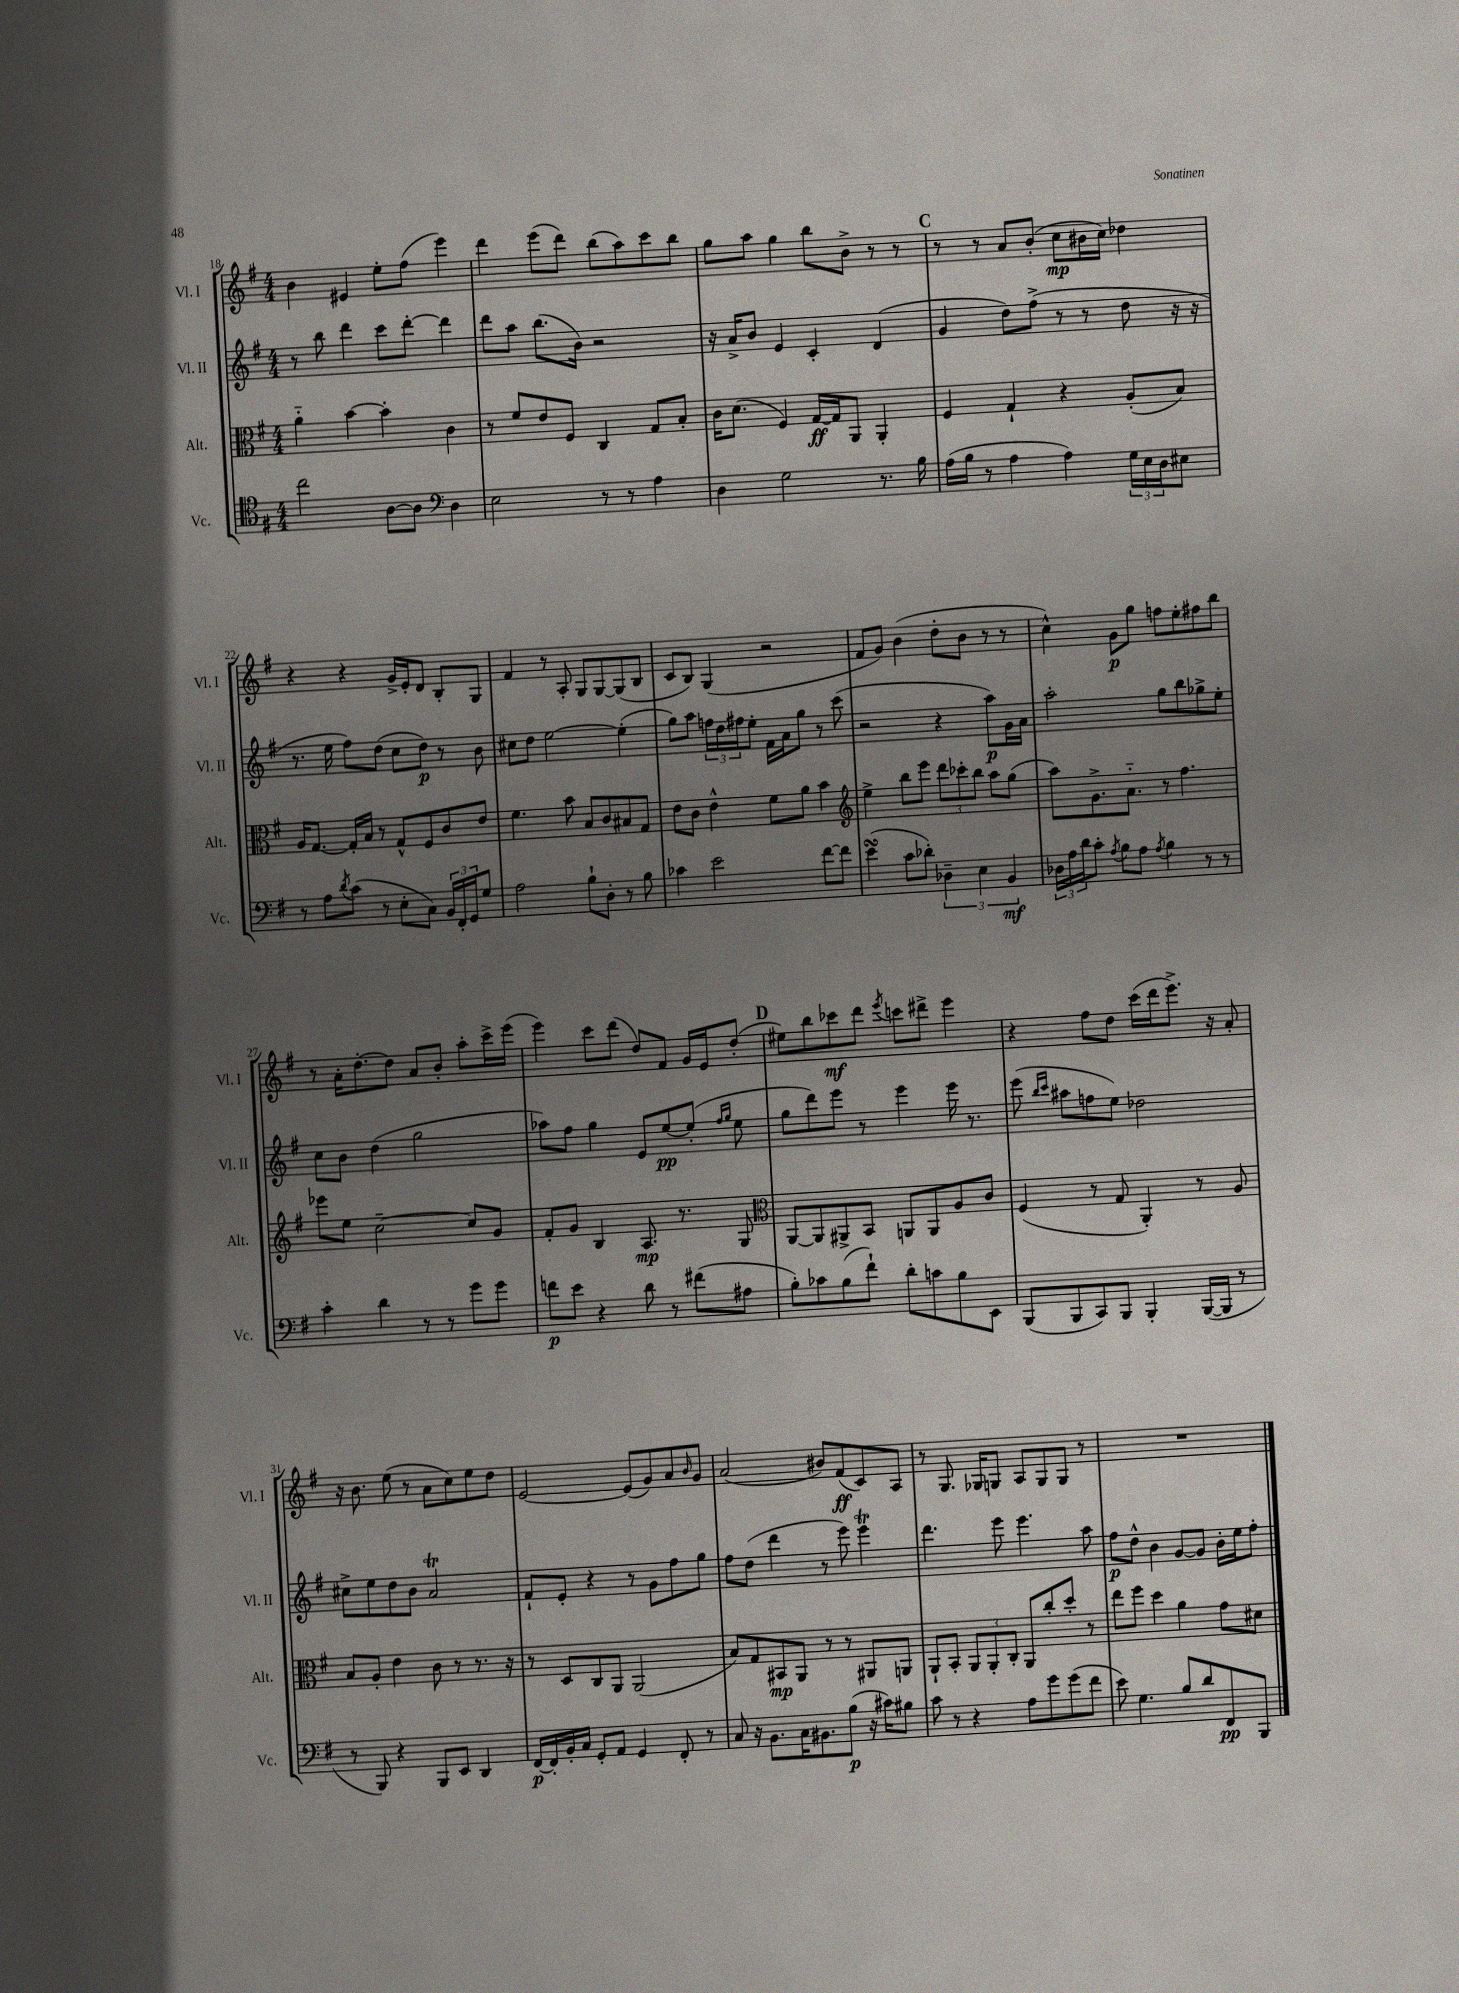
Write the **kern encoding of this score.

**kern	**kern	**kern	**kern
*staff4	*staff3	*staff2	*staff1
*clefC4	*clefC3	*clefG2	*clefG2
*k[f#]	*k[f#]	*k[f#]	*k[f#]
*M4/4	*M4/4	*M4/4	*M4/4
2cc\	4a'~\	8r	4b\
.	.	8bb\	.
.	[4b\	4ddd\	4e#/
[8A\L	4b'\]	8ccc\L	8ee'\L
8A\]J	.	[8ddd'\J	(8ff#\J
*clefF4	*	*	*
4D\	4c\	4ddd\]	4eee\)
=	=	=	=
2E\	8r	8ddd\L	4ddd\
.	8f#/L	8aa\J	.
.	8e/	(8.bb\L	(8eee\L
.	8F#/J	.	8ddd\J)
.	.	16b\Jk)	.
8r	4C/	2r	(8bb\L
8r	.	.	8aa\)
4A\	8G/L	.	8ccc\
.	8B'/J	.	8bb\J
=	=	=	=
4D\	16c\LK	16r	8gg\L
.	(8.d\J	16a^/LK	.
.	.	8b/J	8aa\J
2G\	4F#/)	4e/	4gg\
.	[16G/LL	4c'/	8bb\L
.	16G/]J	.	.
.	8AA/J	.	8b^\J
8.r	4AA'/	(4d/	8r
.	.	.	8r
16B\	.	.	.
=	=	=	=
(16A\LL	4F#/	4g/	8r
16B\JJ	.	.	.
8r	.	.	8r
4A\	4G`/	8dd\L)	8a/L
.	.	(8ff#^\J	(8b'/J
4A\)	4r	8r	8cc\L
.	.	8r	16b#\L
.	.	.	16cc\JJ)
24G\LL	(8A'/L	8dd\	4dd-\
24E\	.	.	.
24D\J	.	.	.
8E#\J	8B/J)	16r	.
.	.	16r	.
=	=	=	=
8r	16A/LK	8.r	4r
.	[8.G/J	.	.
8A\L	.	.	.
.	.	16ee\	.
8qd/	.	.	.
(8c\J	16G'/]LL	8ff#\L)	4r
.	16B/JJ	.	.
8r	8r	(8dd\J	.
8E'\L	8G^^/L	8cc\L	16g^/LL
.	.	.	16e'/J
8C\J)	8F#/	8dd\J)	8d/J
24BB/LL	8c/	8r	8B'/L
24FF#'/	.	.	.
24GG/J	.	.	.
8G/J	8e/J	8b\	8G/J
=	=	=	=
2A\	4.f#\	8cc#\L	4f#/
.	.	8dd\J	.
.	.	[2ee\	8r
.	8b\	.	8A'/
8B`\L	8B/L	.	8G/L
8D'\J	8c/	.	[8G/
8r	8B#/	(4ee'\]	(8G/]
8B\	8G/J	.	8B/J
=	=	=	=
4c-\	8e\L	8gg\L)	8c/L
.	8c\J	8aa\J	8B/J)
2e\	4e^^\	24ff\LL	(4G/
.	.	24dd\	.
.	.	24ff#\J	.
.	.	8ee'\J	.
.	8f#\L	16f#\LL	2r
.	.	16a\J	.
.	8a\J	8gg\J	.
[8f#\L	4b\	8r	.
8f#\]J	.	(8ccc\	.
=	=	=	=
*	*clefG2	*	*
(4e\	4ee^\	2r	8f#/L
.	.	.	8g/J)
8c\L	8bb\L	.	(4b\
8d-'\J)	8eee\J	.	.
6D-~\	12ddd\L	4r	8dd'\L
.	12ccc-'\	.	.
.	.	.	8b\J
6E\	12bb\J	.	.
.	8aa\L	8aa\L)	8r
6BB/	.	.	.
.	(8gg\J	16g\L	8r
.	.	16a\JJ	.
=	=	=	=
24D-\LL	8aa\L)	2aa'\	4cc^^\)
24A\	.	.	.
24d\J	.	.	.
8c'\J	8.g^\	.	.
8qA/	.	.	.
8B\L	.	.	8g\L
.	8.a'~\J	.	.
8A\J	.	.	8gg\J
8qA/	.	.	.
4B\	8r	8gg\L	8ff\L
.	4.ff#\	8bb\	8ee'\
8r	.	8gg-^\	8ff#\
8r	.	8ee'\J	8bb\J
=	=	=	=
4c'\	8eee-\L	8cc\L	8r
.	8ee\J	8b\J	16a'\LK
.	.	.	[8.dd'\
4d\	[2cc~\	(4dd\	.
.	.	.	8dd\]J
8r	.	2gg\	8a/L
8r	.	.	8b'/J
8g\L	8cc/]L	.	8aa'\L
8g\J	8g/J	.	16ccc^\L
.	.	.	(16eee\JJ
=	=	=	=
8f\L	8f#'/L	8aa-\L)	4eee\)
8e\J	8g/J	8ff#\J	.
4r	4B/	4gg\	8ccc\L
.	.	.	(8ddd\J
8d\	8.A/	8e/L	8dd/L)
8r	.	[8ee/	8f#/J
.	8.r	.	.
(8f#\L	.	(8ee'/]J	16g/LL
.	.	.	16e/J
.	.	16qqff#/LL	.
.	.	16qqgg/JJ	.
8A#\J	8G/	8ee\	(8dd'/J
=	=	=	=
*	*clefC3	*	*
8B'\L)	[8AA/L	8gg\L	8ee#\L)
8c-\	8AA/]	8ddd\)	8bb\
(8B\	8AA#^/	8eee\J	8ccc-\
8f#`\J)	8BB/J	8r	8ddd\J
.	.	.	8qeee/
8d'\L	8AA/L	4eee\	8ccc\L
8c\	8AA/	.	8ddd#^\J
8B\	8A/	16eee\	4eee\
.	.	8.r	.
8EE\J	8c/J	.	.
=	=	=	=
(8BBB/L	(4F#/	(8eee\	4r
.	.	16qqbb/LL	.
.	.	16qqccc/JJ	.
8BBB/	.	8aa#\L	.
8CC/)	8r	8ff\	8ff#\L
8BBB/J	8G/	8ee\J)	8dd\J
4BBB'/	4AA'/)	2dd-\	(16ccc\LL
.	.	.	16ddd\J
.	.	.	8.eee^\J)
([16BBB/LL	8r	.	.
16BBB/]JJ	.	.	16r
8r	8A/	.	8a'/
=	=	=	=
8r	8B/L	8cc#^\L	16r
.	.	.	8.b\
8BBB/)	8A'/J	8ee\	.
4r	4e\	8dd\	(8ee\
.	.	8b\J	8r
8BBB/L	8c\	2a/	8a\L
8EE/J	8r	.	8cc\)
4DD/	8.r	.	8ee\
.	.	.	8dd\J
.	16r	.	.
=	=	=	=
[16FF#/LL	8r	8f#`/L	[2e/
16FF#'/]	.	.	.
16BB'/	8D/L	8e'/J	.
16C/JJ	.	.	.
8GG'/L	8C/	4r	.
8AA/J	8AA/J	.	.
4GG/	(2AA/	8r	(8e/]L
.	.	8g\L	8g/)
8FF#'/	.	8ff#\	8a/
.	.	.	16qqb/
8r	.	8gg\J	8g/J
=	=	=	=
8C/	8B/L)	8ff#\L	(2a/
16r	8G/	(8dd\J	.
8.BB\L	.	.	.
.	8BB#/	4ddd\	.
16C\K	8AA/J	.	.
8.BB#\	.	.	.
.	8r	8r	8b#/L)
(8B\J	8r	8eee\)	(8f#/
16r	8AA#/L	4eee\	8c/)
16c#\LK)	.	.	.
8B#\J	8AA/J	.	8A/J
=	=	=	=
8c\	8AA`/L	4.ddd\	8r
8r	8BB'/J	.	8.G/
4r	12AA/L	.	.
.	.	.	16G-/LK
.	12AA'/	.	.
.	.	8eee\	8G/J
.	12C'/J	.	.
8A\L	8AA/L	4.eee\	8A/L
8g\	8cc'/	.	8G/
(8g\	8dd'/J	.	8G/J
8f#\J	8r	8aa\	8r
=	=	=	=
8e\)	8ee\L	8ff#\L	1r
4.G\	8ff#\J	8dd^^\J	.
.	4dd\	4b\	.
8B/L	4a\	[8g/L	.
8d/	.	8g/]J	.
8FF#/	8g\L	16b'\LL	.
.	.	16ee\J	.
8BBB/J	8d#\J	8ff#'\J	.
==	==	==	==
*-	*-	*-	*-
